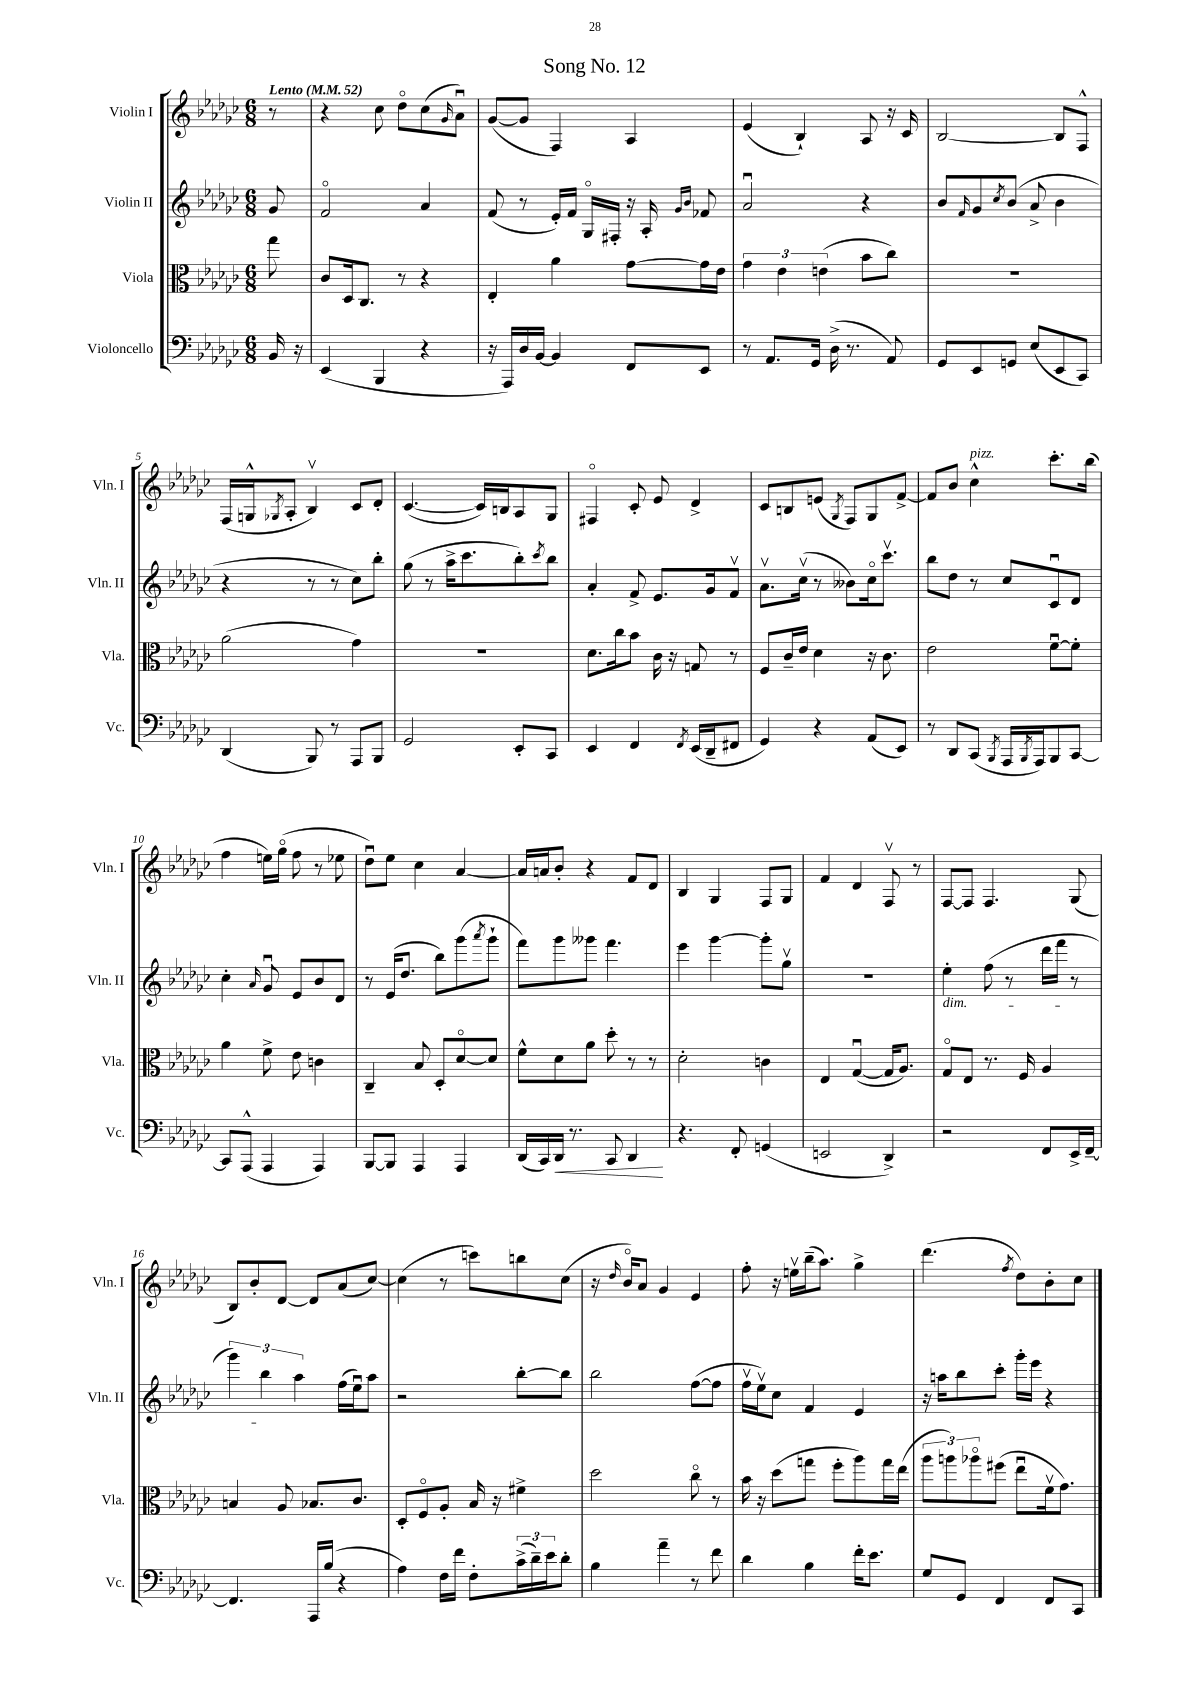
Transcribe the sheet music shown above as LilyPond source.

\header { title = "Song No. 12" }
<<
\new StaffGroup <<
\new Staff = "s0" \with { instrumentName = "Violin I" shortInstrumentName = "Vln. I" } {
    \clef treble \key ges \major \numericTimeSignature \time 6/8 \partial 8 \tempo "Lento" 4 = 52
    r8 |
    r4 ces''8 des''8\flageolet ces''8( \grace { ges'16 } aes'8\downbow) |
    ges'8~( ges'8 f4) aes4 |
    ees'4( bes4-!) aes8 r16 ces'16 |
    bes2~ bes8 f8-^ |
    f16( g16-^ \acciaccatura { ges8 } aes8-. bes4\upbow) ces'8 des'8-. |
    ces'4.~( ces'16) b16 aes8 ges8 |
    fis4\flageolet ces'8-. ees'8 des'4-> |
    ces'8 b8 e'8( \acciaccatura { ges8 } f8) ges8 f'8~-> |
    f'8 bes'8 ces''4-^^\markup { \italic "pizz." } ces'''8.-. bes''16( |
    f''4 e''16) ges''16\flageolet( f''8 r8 ees''8 |
    des''8\downbow) ees''8 ces''4 aes'4~ |
    aes'16 a'16 bes'8-. r4 f'8 des'8 |
    bes4 ges4 f8 ges8 |
    f'4 des'4 f8\upbow r8 |
    f8~ f8 f4. ges8( |
    bes8) bes'8-. des'8~ des'8 aes'8( ces''8~) |
    ces''4( r8 c'''8) b''8 ces''8( |
    r16 \grace { des''16 } bes'16\flageolet) aes'8 ges'4 ees'4 |
    f''8-. r16 e''16\upbow bes''16--( aes''8.) ges''4-> |
    des'''4.( \acciaccatura { f''8 } des''8) bes'8-. ces''8 \bar "|." |
}
\new Staff = "s1" \with { instrumentName = "Violin II" shortInstrumentName = "Vln. II" } {
    \clef treble \key ges \major \numericTimeSignature \time 6/8 \partial 8
    ges'8 |
    f'2\flageolet aes'4 |
    f'8( r8 ees'16-.) f'16 ges16\flageolet fis16-. r16 aes16-. \grace { ges'16 bes'16 } fes'8 |
    aes'2\downbow r4 |
    bes'8 \grace { f'16 } ges'8 \acciaccatura { ces''8 } bes'8( aes'8-> bes'4 |
    r4 r8 r8 ces''8) bes''8-. |
    ges''8( r8 aes''16-> ces'''8. bes''8-.) \acciaccatura { ces'''8 } bes''8 |
    aes'4-. f'8-> ees'8. ges'16 f'8\upbow |
    aes'8.\upbow ces''16\upbow( r8 beses'8) ces''16\flageolet ces'''8.\upbow |
    bes''8 des''8 r8 ces''8 ces'8\downbow des'8 |
    ces''4-. \grace { aes'16 } ges'8\downbow ees'8 bes'8 des'8 |
    r8 ees'16( des''8. bes''8) ges'''8( \acciaccatura { aes'''8 } ges'''8-! |
    f'''8) ges'''8 geses'''8 f'''4. |
    ees'''4 ges'''4~ ges'''8-. ges''8\upbow |
    R2. |
    ees''4-.\dim f''8( r8 des'''16 f'''16 r8 |
    \tuplet 3/2 { ges'''4) bes''4\! aes''4 } f''16( ees''16\downbow) aes''8 |
    r2 bes''8~-. bes''8 |
    bes''2 f''8~( f''8 |
    f''16\upbow ees''16\upbow) ces''8 f'4 ees'4 |
    r16 a''16 bes''8 ces'''8-. ges'''16-. ees'''16 r4 \bar "|." |
}
\new Staff = "s2" \with { instrumentName = "Viola" shortInstrumentName = "Vla." } {
    \clef alto \key ges \major \numericTimeSignature \time 6/8 \partial 8
    ges''8 |
    ces'8 des16 ces8. r8 r4 |
    ees4-. aes'4 ges'8~ ges'16 ees'16 |
    \tuplet 3/2 { ges'4 ees'4 e'4( } bes'8 ces''8) |
    R2. |
    aes'2( ges'4) |
    R2. |
    des'8. ces''16 bes'8 ces'16 r16 g8 r8 |
    f8 ces'16-- ees'16 des'4 r16 ces'8. |
    ees'2 f'8~\downbow f'8-. |
    aes'4 f'8-> ees'8 c'4 |
    ces4-- bes8 des8-. des'8~\flageolet des'8 |
    f'8-^ des'8 aes'8 des''8-. r8 r8 |
    des'2-. c'4 |
    ees4 ges4~\downbow( ges16 aes8.) |
    ges8\flageolet ees8 r8. f16 aes4 |
    b4 aes8 bes8. ces'8. |
    des8-. f8\flageolet aes8-. bes16 r16 fis'4-> |
    des''2 ces''8\flageolet r8 |
    bes'16 r16 des''8( g''8 f''8-. aes''8) g''16 ees''16( |
    \tuplet 3/2 { aes''8 a''8) aes''8\flageolet } fis''8( ees''8\downbow f'16\upbow ges'8.) \bar "|." |
}
\new Staff = "s3" \with { instrumentName = "Violoncello" shortInstrumentName = "Vc." } {
    \clef bass \key ges \major \numericTimeSignature \time 6/8 \partial 8
    bes,16 r16 |
    ees,4( bes,,4 r4 |
    r16 aes,,16) des16 bes,16~ bes,4 f,8 ees,8 |
    r8 aes,8. ges,16 des16->( r8. aes,8) |
    ges,8 ees,8 g,8 ees8( ees,8 ces,8) |
    des,4( bes,,8) r8 aes,,8 bes,,8 |
    ges,2 ees,8-. ces,8 |
    ees,4 f,4 \acciaccatura { f,8 } ees,16( des,16-- fis,8 |
    ges,4) r4 aes,8( ees,8) |
    r8 des,8 ces,8( \acciaccatura { bes,,8 } aes,,16 \acciaccatura { bes,,8 } aes,,16) bes,,8 ces,8~ |
    ces,8 aes,,8-^( aes,,4 aes,,4) |
    bes,,8~ bes,,8 aes,,4 aes,,4 |
    des,16( ces,16) des,16\< r8. ces,8 des,4\! |
    r4. f,8-. g,4( |
    e,2 des,4->) |
    r2 f,8 ees,16-> f,16~-- |
    f,4. aes,,16 bes16( r4 |
    aes4) f16 f'16 f8-. \tuplet 3/2 { ces'16->( des'16--) ees'16 } des'8-. |
    bes4 aes'4-- r8 f'8 |
    des'4 bes4 f'16-. ees'8. |
    ges8 ges,8 f,4 f,8 ces,8 \bar "|." |
}
>>
>>
